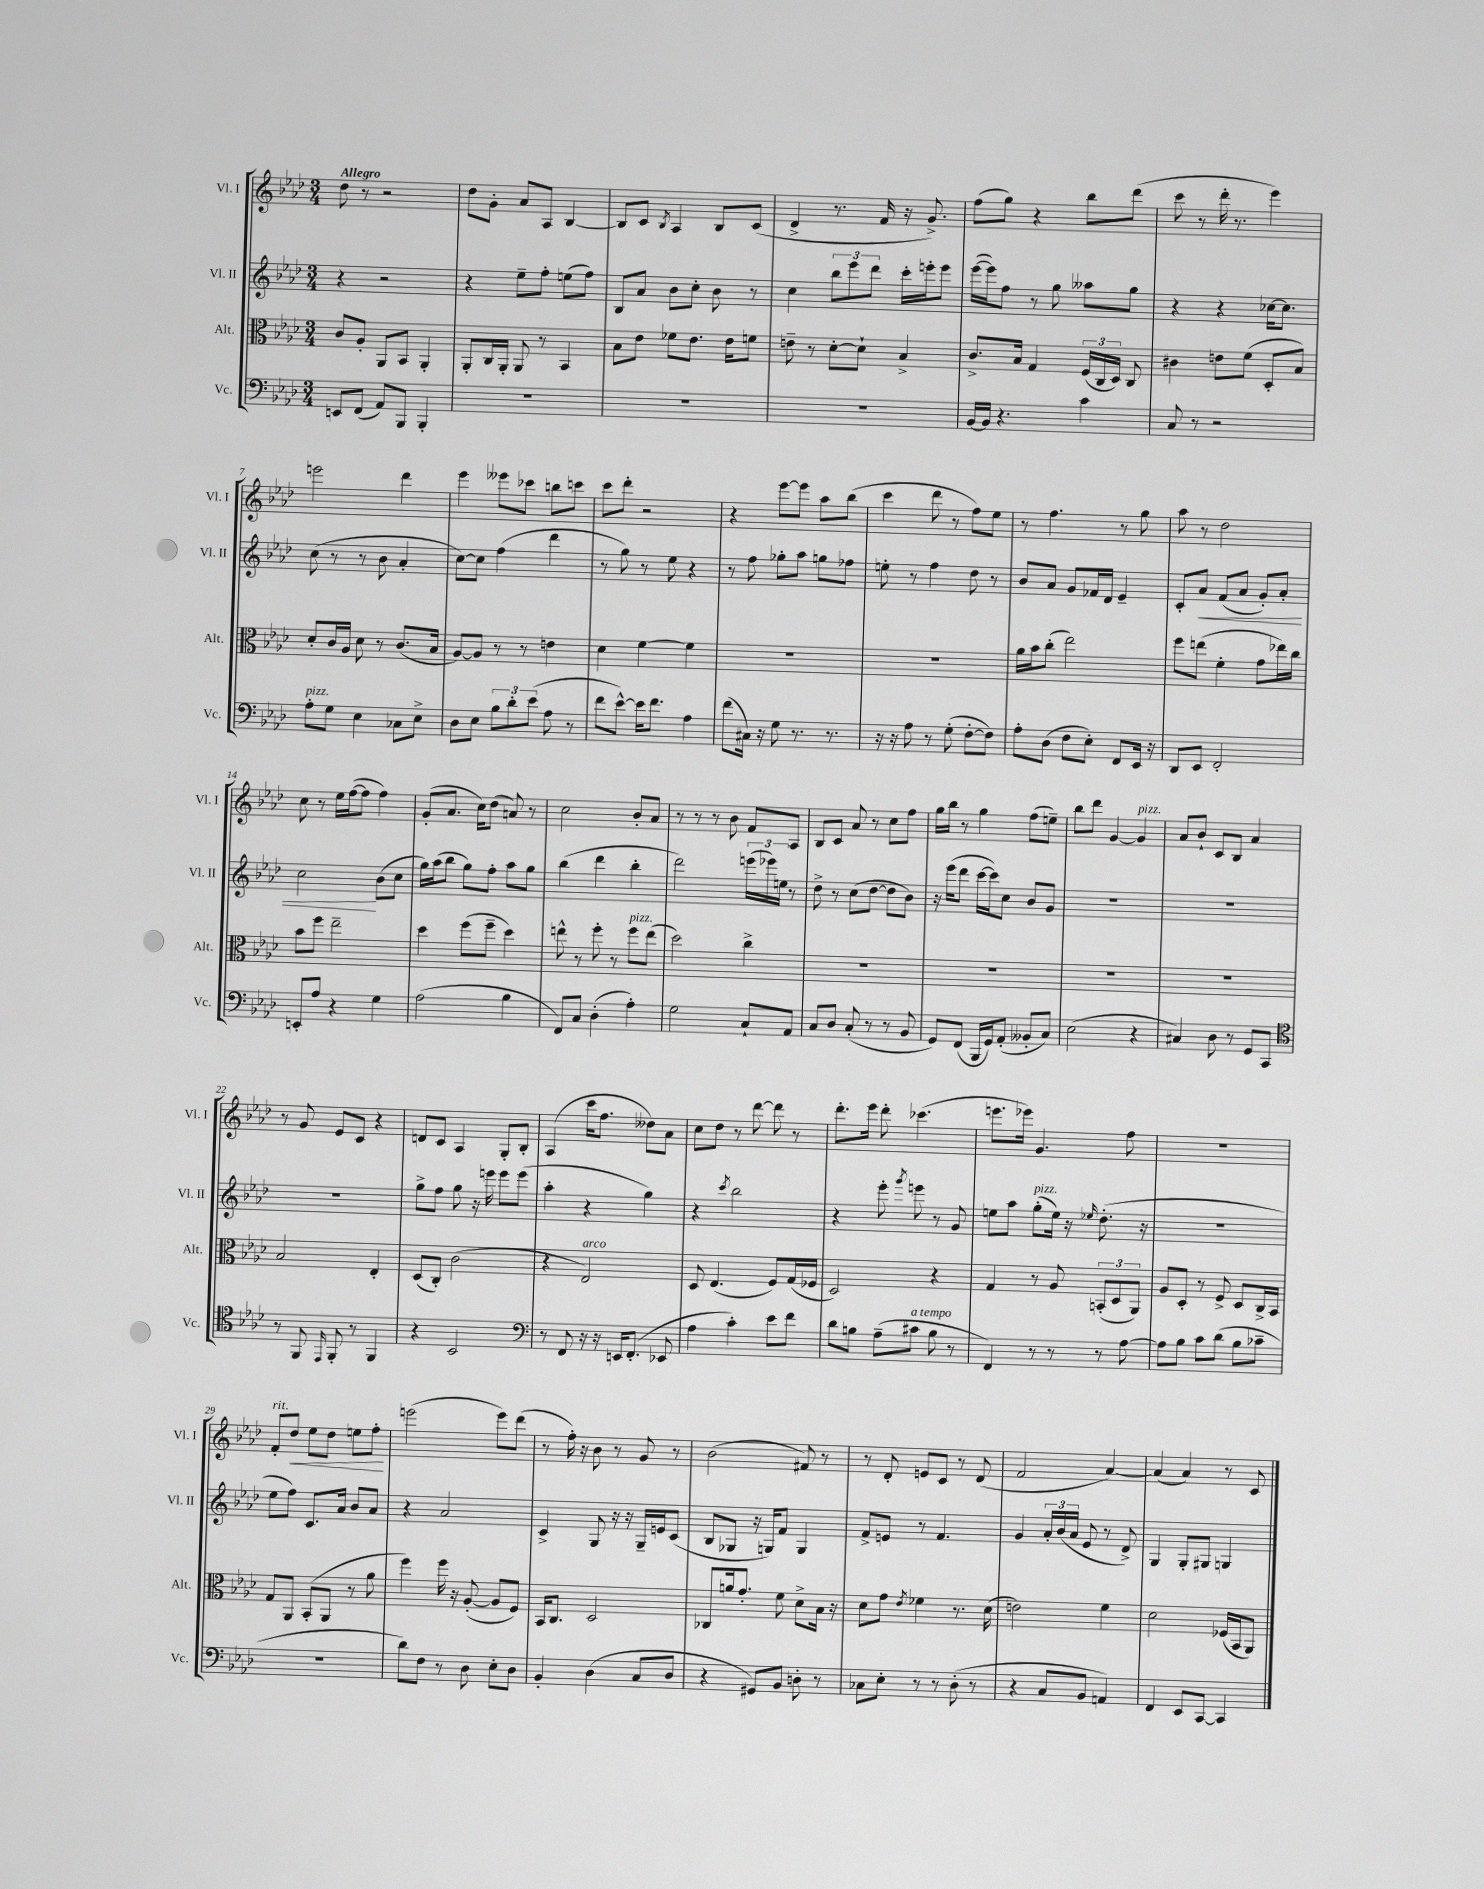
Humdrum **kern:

**kern	**kern	**kern	**kern
*staff4	*staff3	*staff2	*staff1
*clefF4	*clefC3	*clefG2	*clefG2
*k[b-e-a-d-]	*k[b-e-a-d-]	*k[b-e-a-d-]	*k[b-e-a-d-]
*M3/4	*M3/4	*M3/4	*M3/4
8EE	8c	4r	8dd-
(8FF	8A-'	.	8r
8AA-)	8AA-	2r	2r
8BBB-	8BB-	.	.
4BBB-'	4AA-'	.	.
=	=	=	=
2.r	8AA-'	4r	8dd-
.	16C	.	8g'
.	16AA-'	.	.
.	8AA-	8ee-~	8a-
.	8r	8ff'	8A-
.	4BB-	(8ee	[4B-
.	.	8ff)	.
=	=	=	=
2.r	8B-	8B-	8B-]
.	8e-	8a-	8c
.	.	.	8qB-
.	8f-	8b-	4A-
.	8.e-	8cc'	.
.	.	8b-	8B-
.	16e-	.	.
.	8f	8r	(8c
=	=	=	=
2.r	8e~	4cc	4d-^
.	8r	.	.
.	[8d-'	12bb-	8.r
.	.	12eee-	.
.	8d-`]	.	.
.	.	12ddd-	.
.	.	.	16f
.	4B-^	16ccc'	16r
.	.	16eee'	8.g^)
.	.	8eee	.
=	=	=	=
[16BB-	8.c^	([16eee-	(8ff
16BB-]	.	16eee-])	.
4.r	.	8ff	8gg)
.	16B-	.	.
.	4G	8r	4r
.	.	8gg	.
4c	(24F	8aa--	8bb-
.	24C	.	.
.	24D-)	.	.
.	8C	8gg	(8ddd-
=	=	=	=
8C	4c#	4r	8ccc
8r	.	.	8r
2r	8e	4r	16ddd-'
.	.	.	8.r
.	(8f	.	.
.	8D-'	[16cc-	4eee-)
.	.	8.cc-]	.
.	8B-)	.	.
=	=	=	=
8A-'	8d-'	(8cc	2eee
8G	16c	8r	.
.	16A-	.	.
4E-	8d-	8r	.
.	8r	8b-	.
8C-	(8.c	4a-'	4ddd-
8E-^	.	.	.
.	16B-	.	.
=	=	=	=
8D-	[8A-)	[8cc)	4eee-
8E-	8A-]	8cc]	.
12B-	8r	(4ff	8eee--
12d-'	.	.	.
.	8r	.	8ccc-
(12e-	.	.	.
8A-	4e	4ddd-	8bb
8r	.	.	8ccc
=	=	=	=
8f	4d-	8r	8ccc
[8e-^^)	.	8gg)	8ddd-'
16e-]	[4f	8r	2r
8.f	.	.	.
.	.	8ee-	.
4A-	4f]	4r	.
=	=	=	=
(8f	2.r	8r	4r
16C#)	.	8ff	.
16r	.	.	.
8G	.	8gg-'	[8eee-
8.r	.	8aa-	8eee-]
.	.	8gg	8aa-
8.r	.	.	.
.	.	8ff-	(8bb-
=	=	=	=
16r	2.r	8ee'	4ccc
16r	.	.	.
8A-	.	8r	.
8r	.	4ff	8ddd-
(8G'	.	.	8r
[8F'	.	8dd-	8ff)
8F])	.	8r	8ee-
=	=	=	=
8A-'	16a-	8b-	8r
.	16b-	.	.
(8D-	(8cc'	8a-	4.ff
8F	2ee-)	8g	.
8E-')	.	16f-	.
.	.	16d-	.
8FF	.	4e-~	8r
16EE-	.	.	8gg
16r	.	.	.
=	=	=	=
8DD-	8ff	8c'	8aa-
8EE-	(8ee	8a-	8r
2FF'	4f'	(8f	2dd-
.	.	8a-	.
.	8g	8g')	.
.	16ee-)	8a-'	.
.	16cc	.	.
=	=	=	=
8EE'	8b-	2cc	8cc
8A-	8ff	.	8r
4r	2ee-~	.	16ee-
.	.	.	([16ff
.	.	.	8ff]
4G	.	(8b-	4ff)
.	.	8cc	.
=	=	=	=
(2A-	4dd-	16gg)	(8g'
.	.	(16aa-	.
.	.	8bb-	8.a-
.	(8ff	8gg)	.
.	.	.	16cc)
.	8ff~	8ff'	(8dd-
4B-	4dd-)	8aa-	8a)
.	.	8gg	8r
=	=	=	=
8FF)	8ee^^	(4bb-	2cc
8C	8r	.	.
(4D-'	8ff'	4ddd-	.
.	8r	.	.
4A-')	8ff	4bb-'	8b-'
.	(8ee	.	8a-
=	=	=	=
2G	2dd-)	2ddd-)	8r
.	.	.	8r
.	.	.	8r
.	.	.	8b-
8C`	4cc^	(24eee	8f
.	.	24eee-)	.
.	.	24ee	.
8AA-	.	8r	8A-
=	=	=	=
8C	2.r	8dd-^	8B-
8D-	.	8r	8c
(8C'	.	(8cc	8a-
8r	.	[8dd-	8r
8r	.	8dd-]	8cc
8BB-	.	8b-)	8ff
=	=	=	=
8GG)	2.r	16r	16gg
.	.	(16eee-	16bb-
(8FF	.	8ddd-	8r
16BBB-	.	[16ccc	4gg
16GG)	.	16ccc])	.
(8AA-'	.	8cc	.
8BB--'	.	8b-	(8ff
8C)	.	8g	8ee~)
=	=	=	=
(2E-	2.r	2.r	8bb-
.	.	.	8ddd-
.	.	.	[4g
4r	.	.	4g]
=	=	=	=
4C#)	2.r	2.r	8a-
.	.	.	8b-`
8D-	.	.	8c
8r	.	.	8B-
8GG	.	.	4a-
8CC	.	.	.
=	=	=	=
*clefC4	*	*	*
8r	2B-	2.r	8r
8FF	.	.	8g
16qqEE-	.	.	.
8FF'	.	.	8e-
8r	.	.	8c
4FF	4E-'	.	4r
=	=	=	=
4r	(8D-	8gg^	8d
.	8C')	8ff	8c
2BB-	(2c	8gg	4A-
.	.	16r	.
.	.	16eee	.
.	.	8eee	8G'
.	.	(8eee	8B-'
=	=	=	=
*clefF4	*	*	*
8r	4r	4aa-'	(4A-
8FF	.	.	.
16r	2E-)	4r	16ccc
16r	.	.	8.ff
16EE	.	.	.
(8.FF'	.	.	.
.	.	4gg)	8dd--)
8EE-	.	.	8a-
=	=	=	=
4A-	8D-	4r	8cc
.	(4.E-	.	8dd-
.	.	8qccc	.
4c')	.	2bb-	8r
.	.	.	[8ddd-
8e-	8F)	.	8ddd-]
8f	(16G	.	8r
.	16F-	.	.
=	=	=	=
8d-	2D-)	4r	8.ddd-'
8B	.	.	.
.	.	.	16eee-
(8A-~	.	8eee-'	8ddd-'
.	.	8qggg	.
8c#	.	8eee	(4.ccc-
8B	4r	8r	.
8r	.	8g	.
=	=	=	=
4FF)	4G	8ee	8.eee
.	.	8aa-	.
.	.	.	16eee-)
8r	8r	(8gg'	4.g
8r	8A-	16ee)	.
.	.	16r	.
.	.	16qqee-	.
8r	(12BB'	(8.dd-'	.
.	12D-	.	.
[8A-	.	.	8ff
.	12AA-)	.	.
.	.	16r	.
=	=	=	=
8A-]	8A-	2.r	2.r
8B-	8D-'	.	.
8c	8r	.	.
(8d-	8F^	.	.
8B-	8D-	.	.
8c-~	16C^	.	.
.	16BB-	.	.
=	=	=	=
2.r	8G	8ee-	8f'
.	8AA-	8ff)	8dd-
.	(8BB-'	8.c	8ee-
.	8AA-	.	8dd-
.	.	16a-	.
.	8r	8b-	8ee
.	8a-	8a-	8ff'
=	=	=	=
8d-)	4ff)	4r	(2eee
8F	.	.	.
8r	16ff	2a-	.
.	16r	.	.
8D-	([8A-'	.	.
8E-'	8A-]	.	8eee)
8D-	8F)	.	(8ddd-
=	=	=	=
4BB-'	16BB-	4c^	8r
.	8.C	.	.
.	.	.	16ff')
.	.	.	16r
(4D-	2D-	8G	8b-
.	.	16r	8r
.	.	16r	.
8C	.	16G~	8g
.	.	16e	.
8D-	.	(8c	8r
=	=	=	=
4r	8C-	8B-	(2b-
.	16a	8G-	.
.	8.g'	.	.
8GG#)	.	16r	.
.	.	16G)	.
8BB-	8f	8f	.
8D'	8d-^	4G	8f#)
8r	16B-	.	8r
.	16r	.	.
=	=	=	=
8C-	8d-	8f^	8r
8E-'	8g	8e	8d-'
.	8qe-	.	.
8r	4f-	8r	8e
8r	.	4.f	8c
(8D-'	8.r	.	8r
8r	.	.	(8d-
.	(16d-	.	.
=	=	=	=
4r	2e)	4g	2f
8C	.	24a-'	.
.	.	(24b-	.
.	.	24a-	.
8BB-	.	8e-	.
4AA)	4f	8r	[4a-)
.	.	8d-^)	.
=	=	=	=
4FF	2d-	4G	(4a-]
8EE-	.	8G'	4a-)
[8CC	.	8G#	.
4CC]	(16F-	4G	8r
.	16BB-	.	.
.	8AA-)	.	8c
==	==	==	==
*-	*-	*-	*-
